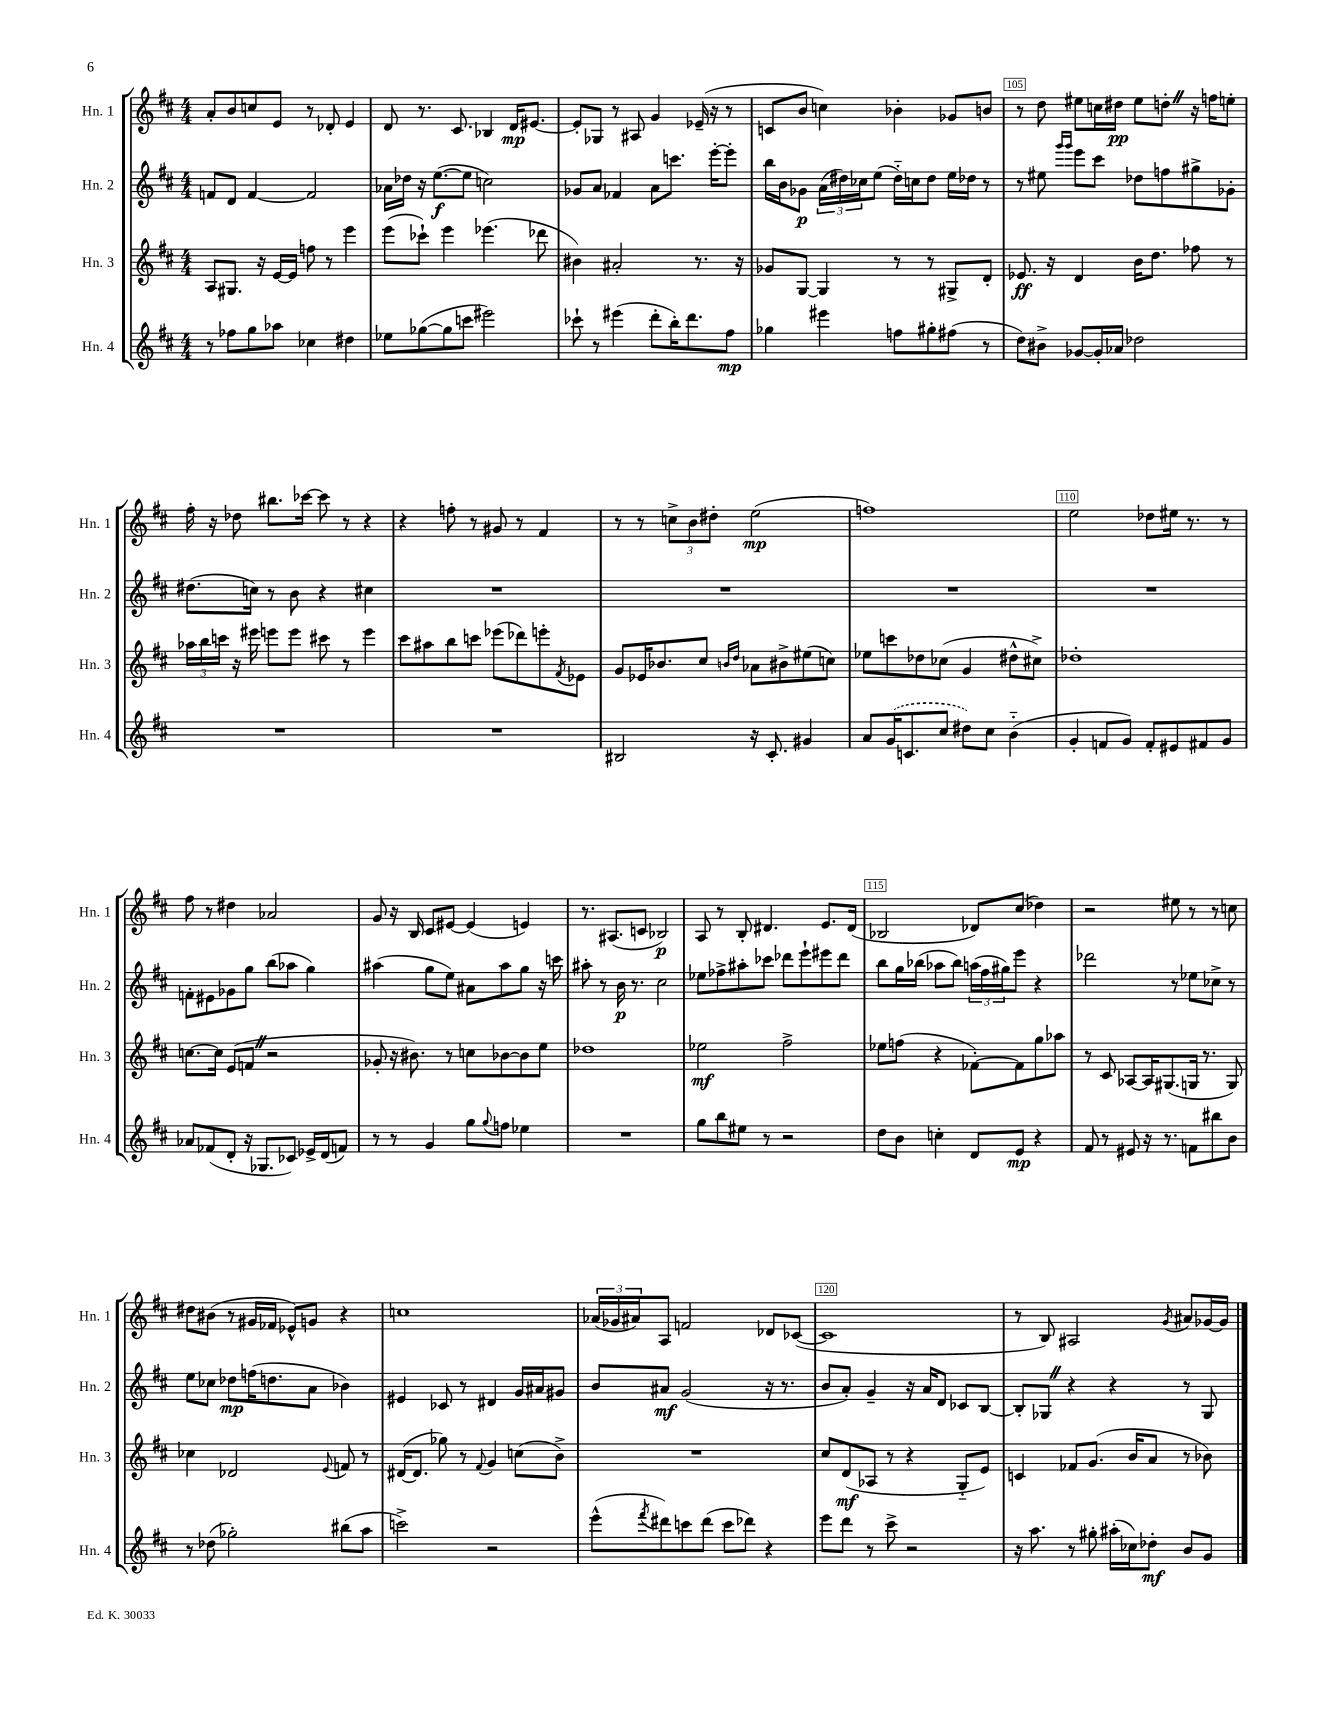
<<
\new StaffGroup <<
\new Staff = "s0" \with { instrumentName = "Hn. 1" shortInstrumentName = "Hn. 1" } {
    \clef treble \key d \major \numericTimeSignature \time 4/4
    a'8-. b'8 c''8 e'8 r8 des'8-. e'4 |
    d'8 r8. cis'8. bes4 d'16\mp eis'8.~ |
    eis'8-. ges8 r8 ais8 g'4 ees'16--( r16 r8 |
    c'8 b'8 c''4) bes'4-. ges'8 b'8 |
    r8 d''8 eis''8 c''16 dis''16\pp eis''8 d''8-. \once \override BreathingSign.text = \markup { \musicglyph "scripts.caesura.straight" } \breathe r16 f''16 e''8-. |
    fis''16-. r16 des''8 bis''8. ces'''16~ ces'''8 r8 r4 |
    r4 f''8-. r8 gis'8 r8 fis'4 |
    r8 r8 \tuplet 3/2 { c''8-> b'8 dis''8-. } e''2\mp( |
    f''1) |
    e''2 des''8 eis''16 r8. r8 |
    fis''8 r8 dis''4 aes'2 |
    g'8 r16 b16 cis'8 eis'8~ eis'4( e'4) |
    r8. ais8.( c'8 bes2\p) |
    a8 r8 b8-. dis'4. e'8. dis'16( |
    bes2 des'8) cis''8( des''4) |
    r2 eis''8 r8 r8 c''8 |
    dis''8 bis'8( r8 gis'16 fes'16 ees'8-^) g'8 r4 |
    c''1 |
    \tuplet 3/2 { aes'16( ges'16 ais'16) } a8 f'2 des'8 ces'8~( |
    ces'1 |
    r8 b8) ais2 \acciaccatura { g'8 } ais'8 ges'16~ ges'16 \bar "|." |
}
\new Staff = "s1" \with { instrumentName = "Hn. 2" shortInstrumentName = "Hn. 2" } {
    \clef treble \key d \major \numericTimeSignature \time 4/4
    f'8 d'8 f'4~ f'2 |
    aes'16 des''16 r16 e''8.~\f( e''8 c''2) |
    ges'8 a'8 fes'4 a'8 c'''8. e'''16~-. e'''8-. |
    b''16 b'16 ges'8\p \tuplet 3/2 { a'16( dis''16) ces''16 } e''8( dis''16-_) c''16 dis''8 e''16 des''16 r8 |
    r8 eis''8 \grace { g'''16 g'''16 } e'''8 cis'''8 des''8 f''8 gis''8-> ges'8-. |
    dis''8.( c''16) r8 b'8 r4 cis''4 |
    R1 |
    R1 |
    R1 |
    R1 |
    f'8-. eis'8 ges'8 g''8 b''8( aes''8 g''4) |
    ais''4( g''8 e''8) ais'8 ais''8 g''8 r16 c'''16 |
    ais''8-. r8 b'16\p r8. cis''2 |
    ees''8 fes''8-> ais''8-. ces'''8 des'''8 e'''8-! eis'''8 des'''8 |
    b''8 g''16 bes''16( aes''8 bes''8) \tuplet 3/2 { a''16( fis''16 gis''16) } e'''8 r4 |
    des'''2 r8 ees''8 ces''8-> r8 |
    e''8 ces''8 des''8\mp f''16( d''8. a'8 bes'4) |
    eis'4 ces'8 r8 dis'4 g'16 ais'16 gis'8 |
    b'8 ais'8\mf g'2( r16 r8. |
    b'8 a'8-.) g'4-- r16 a'16 d'8 ces'8 b8~ |
    b8-. ges8 \once \override BreathingSign.text = \markup { \musicglyph "scripts.caesura.straight" } \breathe r4 r4 r8 ges8 \bar "|." |
}
\new Staff = "s2" \with { instrumentName = "Hn. 3" shortInstrumentName = "Hn. 3" } {
    \clef treble \key d \major \numericTimeSignature \time 4/4
    a8 gis8. r16 e'16~ e'16 f''8 r8 e'''4 |
    e'''8( ces'''8-!) e'''4 ees'''4.( des'''8 |
    bis'4) ais'2-. r8. r16 |
    ges'8 g8~ g4 r8 r8 gis8-> d'8-. |
    ees'8.\ff r16 d'4 b'16 d''8. fes''8 r8 |
    \tuplet 3/2 { aes''16 b''16 c'''16 } r16 eis'''16 e'''8 e'''8 cis'''8 r8 e'''4 |
    cis'''8 ais''8 b''8 c'''8 ees'''8( des'''8) e'''8-. \acciaccatura { fis'8 } ees'8 |
    g'8 ees'16 bes'8. cis''8 \grace { b'16 d''16 } aes'8 bis'8-> eis''8( c''8) |
    ees''8 c'''8 des''8 ces''8( g'4 dis''8-^ cis''8->) |
    des''1-. |
    c''8.~ c''16 e'8( f'8 \once \override BreathingSign.text = \markup { \musicglyph "scripts.caesura.straight" } \breathe r2 |
    ges'8-. r16 bis'8.) r8 c''8 bes'8~ bes'8 e''8 |
    des''1 |
    ees''2\mf fis''2-> |
    ees''8 f''8( r4 fes'8~-.) fes'8 g''8 aes''8 |
    r8 cis'8 aes8~ aes16 gis8.( g16 r8. g8) |
    ces''4 des'2 \appoggiatura { e'8 } f'8 r8 |
    dis'16~( dis'8. ges''8) r8 \appoggiatura { fis'8 } g'4 c''8( b'8->) |
    R1 |
    cis''8 d'8\mf( aes8 r8 r4 g8-_ e'8) |
    c'4 fes'8 g'8.( b'16 a'8 r8 bes'8) \bar "|." |
}
\new Staff = "s3" \with { instrumentName = "Hn. 4" shortInstrumentName = "Hn. 4" } {
    \clef treble \key d \major \numericTimeSignature \time 4/4
    r8 fes''8 g''8 aes''8 ces''4 dis''4 |
    ees''8 ges''8~( ges''8 c'''8 eis'''2) |
    ces'''8-! r8 eis'''4( d'''8-. b''16-.) d'''8. fis''8\mp |
    ges''4 eis'''4 f''8 gis''8-. fis''8( r8 |
    d''8) bis'8-> ges'8~ ges'16-. aes'16 des''2 |
    R1 |
    R1 |
    bis2 r16 cis'8.-. gis'4 |
    a'8 \once \slurDashed g'16( c'8. cis''8 dis''8) cis''8 b'4-_( |
    g'4-. f'8 g'8) f'8-. eis'8 fis'8 g'8 |
    aes'8 fes'8( d'8-. r16 ges8. ces'8) ees'16-> d'16( f'8) |
    r8 r8 g'4 g''8 \appoggiatura { g''8 } f''8 ees''4 |
    R1 |
    g''8 b''8 eis''8 r8 r2 |
    d''8 b'8 c''4-. d'8 e'8\mp r4 |
    fis'8 r8 eis'8 r16 r8. f'8 bis''8 b'8 |
    r8 des''8( ges''2-.) bis''8( a''8 |
    c'''2->) r2 |
    e'''8-^( \acciaccatura { fis'''8 } dis'''8) c'''8 dis'''8( c'''8 des'''8) r4 |
    e'''8 d'''8 r8 cis'''8-> r2 |
    r16 a''8. r8 gis''8-. ais''16-.( ces''16) des''8-.\mf b'8 g'8 \bar "|." |
}
>>
>>
\layout { \context { \Score currentBarNumber = #101 \override BarNumber.break-visibility = ##(#f #t #t) barNumberVisibility = #(every-nth-bar-number-visible 5) \override BarNumber.stencil = #(make-stencil-boxer 0.1 0.3 ly:text-interface::print) } }
